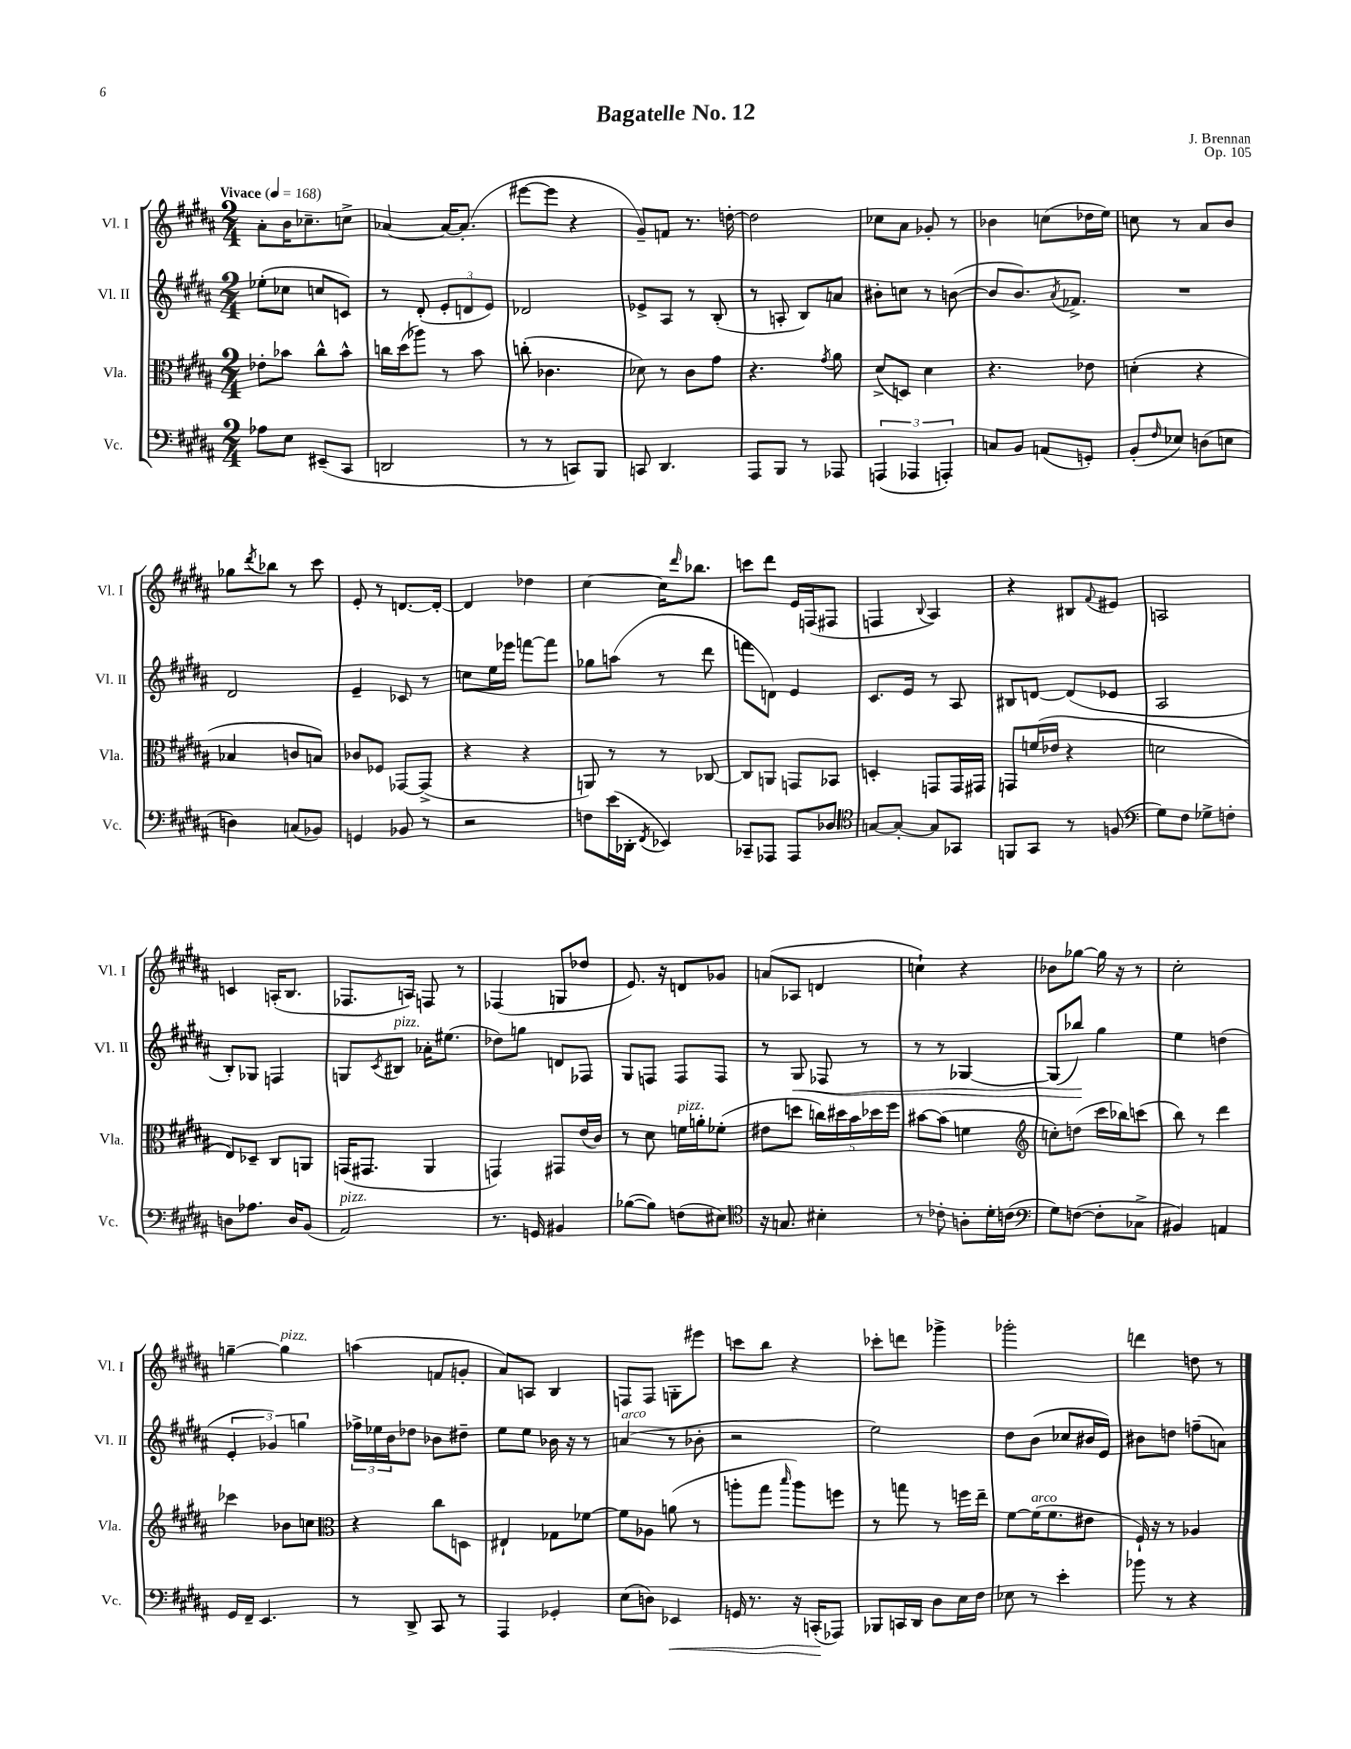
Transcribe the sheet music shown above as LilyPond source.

\header { title = "Bagatelle No. 12" composer = "J. Brennan" opus = "Op. 105" }
<<
\new StaffGroup <<
\new Staff = "s0" \with { instrumentName = "Vl. I" shortInstrumentName = "Vl. I" } {
    \clef treble \key b \major \numericTimeSignature \time 2/4 \tempo "Vivace" 4 = 168
    ais'8-. b'16 ces''8.-- c''8-> |
    aes'4~ aes'16~ aes'8.-.( |
    eis'''8~ eis'''8 r4 |
    gis'8--) f'8 r8. d''16~-. |
    d''2 |
    ces''8 ais'8 ges'8-. r8 |
    bes'4 c''8( des''16 e''16) |
    c''8 r8 ais'8 b'8 |
    ges''8 \acciaccatura { dis'''8 } bes''8 r8 cis'''8 |
    e'8-. r8 d'8.~ d'16~-. |
    d'4 des''4 |
    cis''4~ cis''16 \grace { dis'''16 } bes''8. |
    c'''8 dis'''8 e'16 f16( fis8 |
    f4 \appoggiatura { b8 } ais4) |
    r4 bis8 \appoggiatura { fis'8 } eis'8 |
    a2 |
    c'4 a16-.( b8. |
    fes8. a16) f8 r8 |
    fes4( g8 des''8 |
    e'8.) r16 d'8 ges'8 |
    a'8( aes8 d'4 |
    c''4-!) r4 |
    bes'8 ges''8~ ges''16 r16 r8 |
    cis''2-. |
    g''4~-- g''4^\markup { \italic "pizz." } |
    a''4( f'8 g'8-. |
    ais'8) a8 b4 |
    f8 f8 g8-. eis'''8 |
    c'''8 b''8 r4 |
    ces'''8-. d'''8 ges'''4-> |
    ges'''2-. |
    d'''4 d''8 r8 \bar "|." |
}
\new Staff = "s1" \with { instrumentName = "Vl. II" shortInstrumentName = "Vl. II" } {
    \clef treble \key b \major \numericTimeSignature \time 2/4
    ees''8-.( ces''8 c''8 c'8) |
    r8 dis'8-.( \tuplet 3/2 { e'8-. d'8 e'8) } |
    des'2 |
    ees'8-> ais8 r8 b8-.( |
    r8 a8-. b8) a'8 |
    bis'8-. c''8 r8 b'8~( |
    b'8 b'8.) \acciaccatura { ais'8 } fes'8.-> |
    R2 |
    dis'2 |
    e'4-- ces'8 r8 |
    c''8 e''16 ees'''16 f'''8~ f'''8 |
    ges''8 a''8( r8 dis'''8 |
    f'''8 d'8) e'4 |
    cis'8. e'16 r8 ais8 |
    bis8 d'8~ d'8( ees'8 |
    ais2 |
    b8-.) ges8 f4 |
    g8 \acciaccatura { cis'8 } bis8^\markup { \italic "pizz." } aes'16-. eis''8.( |
    des''8) g''8 d'8 fes8 |
    gis8 f8 f8 f8 |
    r8 gis8\< fes8 r8 |
    r8 r8 ges4~ |
    ges8( bes''8\!) gis''4 |
    e''4 d''4( |
    \tuplet 3/2 { e'4-. ges'4) g''4 } |
    \tuplet 3/2 { fes''16-> ees''16 b'16 } des''8 bes'8 dis''8-- |
    e''8 e''8 bes'16 r16 r8 |
    a'4^\markup { \italic "arco" }( r8 bes'8-. |
    r2 |
    e''2) |
    dis''8 b'8( ces''8 bis'16 e'16) |
    bis'8 d''8 f''8--( a'8) \bar "|." |
}
\new Staff = "s2" \with { instrumentName = "Vla." shortInstrumentName = "Vla." } {
    \clef alto \key b \major \numericTimeSignature \time 2/4
    ees'8-. bes'8 cis''8-^ bes'8-^ |
    c''16 dis''16( aes''8) r8 b'8 |
    c''8-.( ces'4. |
    des'8) r8 cis'8 gis'8 |
    r4. \acciaccatura { gis'8 } ais'8 |
    dis'8->( d8) dis'4 |
    r4. ees'8 |
    d'4-.( r4 |
    bes4 c'8 b8) |
    ces'8 fes8 ges,8~ ges,8->( |
    r4 r4 |
    a,8) r8 r8 ces8~ |
    ces8 a,8 g,8 bes,8 |
    d4-. g,8 g,16 gis,16 |
    g,8 f'16( ees'16 r4 |
    d'2 |
    e8) des8-- cis8 a,8 |
    g,16( gis,8. ais,4 |
    g,4) gis,8 e'16( cis'16) |
    r8 dis'8 f'16^\markup { \italic "pizz." } a'16-. fes'8-.( |
    eis'8 d''8 \tuplet 5/4 { c''16) dis''16 b'16 des''16 fis''16 } |
    bis'8~ bis'8( f'4 |
    \clef treble c''8-.) d''8( cis'''16 bes''16) c'''8( |
    b''8) r8 dis'''4 |
    ces'''4 bes'8 c''8 |
    \clef alto r4 cis''8 d8 |
    eis4-! ges8 fes'8~ |
    fes'8 aes8 a'8( r8 |
    a''8-. gis''8 \grace { b''16 } a''8) f''8 |
    r8 g''8 r8 f''16 e''16-- |
    fis'8~ fis'16^\markup { \italic "arco" }( fis'8. eis'8 |
    fis16-!) r16 r8 aes4 \bar "|." |
}
\new Staff = "s3" \with { instrumentName = "Vc." shortInstrumentName = "Vc." } {
    \clef bass \key b \major \numericTimeSignature \time 2/4
    aes8 e8 eis,8--( cis,8 |
    d,2 |
    r8 r8 c,8) b,,8 |
    c,8 dis,4. |
    ais,,8 b,,8 r8 aes,,8 |
    \tuplet 3/2 { a,,4( aes,,4 a,,4-.) } |
    c8 b,8 a,8( g,8-.) |
    b,8-.( \grace { fis16 } ees8) d8( e8 |
    d4) c8( bes,8) |
    g,4 bes,8 r8 |
    r2 |
    f8 e'16( des,16-. \acciaccatura { fis,8 } ees,4) |
    ces,8-- aes,,8 aes,,8 des8 |
    \clef tenor g8~ g8~-. g8 ges,8 |
    f,8 gis,8 r8 f8( |
    \clef bass gis8) fis8 ges8-> f8-. |
    d8 aes8. d16 b,8( |
    ais,2^\markup { \italic "pizz." }) |
    r8. g,16 bis,4 |
    bes8~( bes8) f8( eis8) |
    \clef tenor r16 g8. bis4-. |
    r8 ces'8-. a8-. dis'16-. c'16( |
    \clef bass gis8) f8~( f8-. ces8-> |
    bis,4) a,4 |
    gis,16 fis,16-- e,4. |
    r8 dis,8-> cis,8 r8 |
    ais,,4 ges,4-. |
    e8( d8) ees,4\< |
    g,16 r8. r16 c,16-.\!( aes,,8) |
    bes,,8 c,16 dis,16 dis8 e16 fis16 |
    ees8 r8 e'4-. |
    bes'8 r8 r4 \bar "|." |
}
>>
>>
\layout { \context { \Score \remove "Bar_number_engraver" } }
